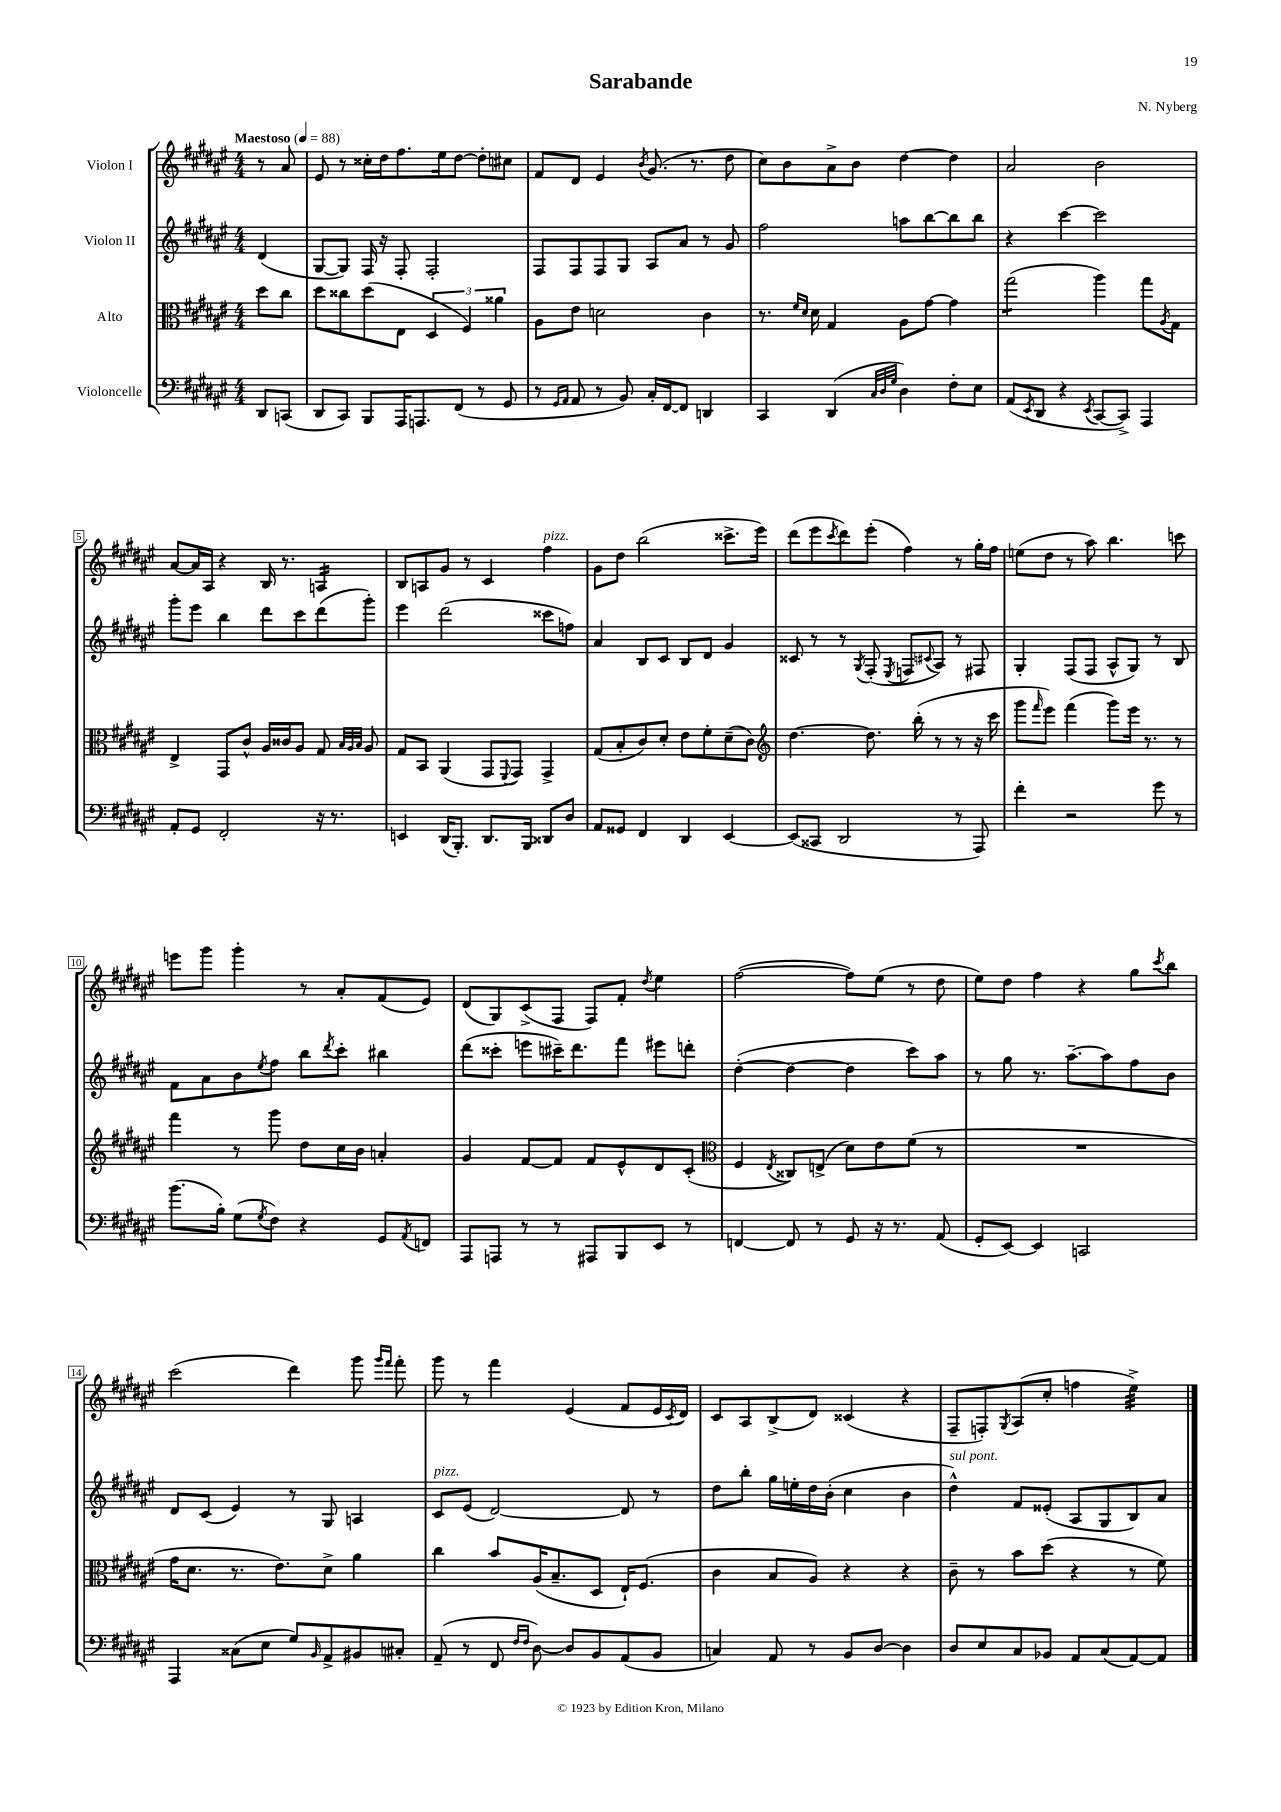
\header { title = "Sarabande" composer = "N. Nyberg" }
<<
\new StaffGroup <<
\new Staff = "s0" \with { instrumentName = "Violon I" } {
    \clef treble \key fis \major \numericTimeSignature \time 4/4 \partial 4 \tempo "Maestoso" 4 = 88
    r8 ais'8 |
    eis'8 r8 cisis''16-. dis''16 fis''8. eis''16 dis''8~ dis''8-. cis''8 |
    fis'8 dis'8 eis'4 \acciaccatura { b'8 } gis'8.( r8. dis''8 |
    cis''8) b'8 ais'8-> b'8 dis''4~ dis''4 |
    ais'2 b'2 |
    ais'8~ ais'16 ais16 r4 b16 r8. a4:16 |
    b8 a8 gis'8 r8 cis'4 fis''4^\markup { \italic "pizz." } |
    gis'8 dis''8 b''2( cisis'''8.-> eis'''16) |
    dis'''8( eis'''8 \acciaccatura { cis'''8 } dis'''8) eis'''8-.( fis''4) r8 gis''16-. fis''16 |
    e''8( dis''8 r8 ais''8) b''4. c'''8 |
    e'''8 gis'''8 gis'''4-. r8 ais'8-. fis'8( eis'8) |
    dis'8( gis8) cis'8->( fis8 fis8) fis'8-. \acciaccatura { dis''8 } eis''4 |
    fis''2~( fis''8) eis''8( r8 dis''8 |
    eis''8) dis''8 fis''4 r4 gis''8 \acciaccatura { cis'''8 } b''8 |
    cis'''2( dis'''4) gis'''8 \grace { gis'''16 fis'''16 } fis'''8-. |
    gis'''8 r8 fis'''4 eis'4( fis'8 eis'16 \acciaccatura { cis'8 } dis'16) |
    cis'8 ais8 b8->( dis'8) cisis'4( r4 |
    fis8-- f8-.) \acciaccatura { gis8 } ais8( cis''8-. f''4 eis''4:32->) \bar "|." |
}
\new Staff = "s1" \with { instrumentName = "Violon II" } {
    \clef treble \key fis \major \numericTimeSignature \time 4/4 \partial 4
    dis'4( |
    gis8~ gis8) fis16 r16 fis8-. fis2-. |
    fis8 fis8 fis8 gis8 ais8 ais'8 r8 gis'8 |
    fis''2 a''8 b''8~ b''8 b''8 |
    r4 cis'''4~ cis'''2 |
    gis'''8-. eis'''8 b''4 dis'''8 cis'''8 dis'''8( gis'''8-.) |
    eis'''4 dis'''2( cisis'''8 f''8) |
    ais'4 b8 cis'8 b8 dis'8 gis'4 |
    cisis'8 r8 r8 \acciaccatura { gis8 } fis8-.( \acciaccatura { eis8 } f8 \appoggiatura { cis'8 } ais8) r8 fis8 |
    gis4-. fis8( fis8 ais8-^ gis8) r8 b8 |
    fis'8 ais'8 b'8 \acciaccatura { eis''8 } fis''8 b''8 \acciaccatura { dis'''8 } cis'''8-. bis''4 |
    dis'''8( cisis'''8-. e'''8 cis'''16--) dis'''8. fis'''8 eis'''8 d'''8-. |
    dis''4~-.( dis''4~ dis''4 cis'''8) ais''8 |
    r8 gis''8 r8. ais''8.~-- ais''8 fis''8 b'8 |
    dis'8 cis'8( eis'4) r8 gis8 a4 |
    cis'8^\markup { \italic "pizz." } eis'8( dis'2~) dis'8 r8 |
    dis''8 b''8-. gis''16 e''16-. dis''16 b'16-.( cis''4 b'4 |
    dis''4-^^\markup { \italic "sul pont." }) fis'8 eisis'8-.( ais8 gis8 b8) ais'8 \bar "|." |
}
\new Staff = "s2" \with { instrumentName = "Alto" } {
    \clef alto \key fis \major \numericTimeSignature \time 4/4 \partial 4
    dis''8 cis''8 |
    dis''8 cisis''8 dis''8( eis8 \tuplet 3/2 { dis4 fis4) aisis'4 } |
    ais8 eis'8 d'2 cis'4 |
    r8. \grace { fis'16 dis'16 } dis'16 gis4 ais8 gis'8~ gis'4 |
    gis''2:8( ais''4) gis''8 \acciaccatura { ais8 } gis8 |
    eis4-> gis,8 cis'8-^ ais16 cisis'16 ais8 gis8 \grace { b32 ais32 b32 } ais8 |
    gis8 b,8 ais,4( gis,8 \appoggiatura { fis,8 } gis,8) gis,4-> |
    gis8( b8-. cis'8) dis'8-. eis'8 fis'8-. dis'8--( cis'8) |
    \clef treble dis''4.~ dis''8. b''16-.( r8 r8 r16 cis'''16 |
    gis'''8 \grace { fis'''16 } eis'''8) fis'''4( gis'''8) eis'''16 r8. r8 |
    fis'''4 r8 gis'''8 dis''8 cis''16 b'16 a'4-. |
    gis'4 fis'8~ fis'8 fis'8 eis'8-^ dis'8 cis'8-.( |
    \clef alto fis4 \acciaccatura { eis8 } cisis8) e8->( dis'8) eis'8 fis'8( r8 |
    R1 |
    gis'16 dis'8. r8. eis'8.) dis'8-> ais'4 |
    cis''4 b'8 ais16( b8.-- dis8 eis16-!) fis8.( |
    cis'4 b8 ais8) r4 r4 |
    cis'8-- r8 b'8 dis''8( r4 r8 fis'8) \bar "|." |
}
\new Staff = "s3" \with { instrumentName = "Violoncelle" } {
    \clef bass \key fis \major \numericTimeSignature \time 4/4 \partial 4
    dis,8 c,8( |
    dis,8 cis,8) b,,8 ais,,16 a,,8. fis,8( r8 gis,8 |
    r8 \grace { gis,16 ais,16 } ais,8 r8 b,8) cis16-. fis,16~ fis,8 d,4 |
    cis,4 dis,4( \grace { cis32 dis32 gis32 } dis4) fis8-. eis8 |
    ais,8( \acciaccatura { eis,8 } dis,8 r4 \acciaccatura { eis,8 } cis,8~ cis,8->) ais,,4 |
    ais,8-. gis,8 fis,2-. r16 r8. |
    e,4 dis,16( b,,8.-.) dis,8. b,,16 disis,8 dis8 |
    ais,8 gisis,8 fis,4 dis,4 eis,4~ |
    eis,8( cisis,8 dis,2 r8 ais,,8) |
    fis'4-. r2 gis'8 r8 |
    b'8.( b16-.) gis8( \acciaccatura { gis8 } fis8) r4 gis,8 \acciaccatura { ais,8 } f,8 |
    ais,,8 a,,8 r8 r8 ais,,8 b,,8 eis,8 r8 |
    f,4~ f,8 r8 gis,8 r16 r8. ais,8( |
    gis,8-. eis,8~) eis,4 c,2 |
    ais,,4 cisis8( eis8 gis8) \grace { b,16 } ais,8-> bis,8 cis8-. |
    ais,8--( r8 fis,8 \grace { fis16 fis16 } dis8~) dis8 b,8 ais,8( b,8 |
    c4) ais,8 r8 b,8 dis8~ dis4 |
    dis8 eis8 cis8 bes,8 ais,8 cis8( ais,8~) ais,8 \bar "|." |
}
>>
>>
\layout { \context { \Score \override BarNumber.stencil = #(make-stencil-boxer 0.1 0.3 ly:text-interface::print) } }
